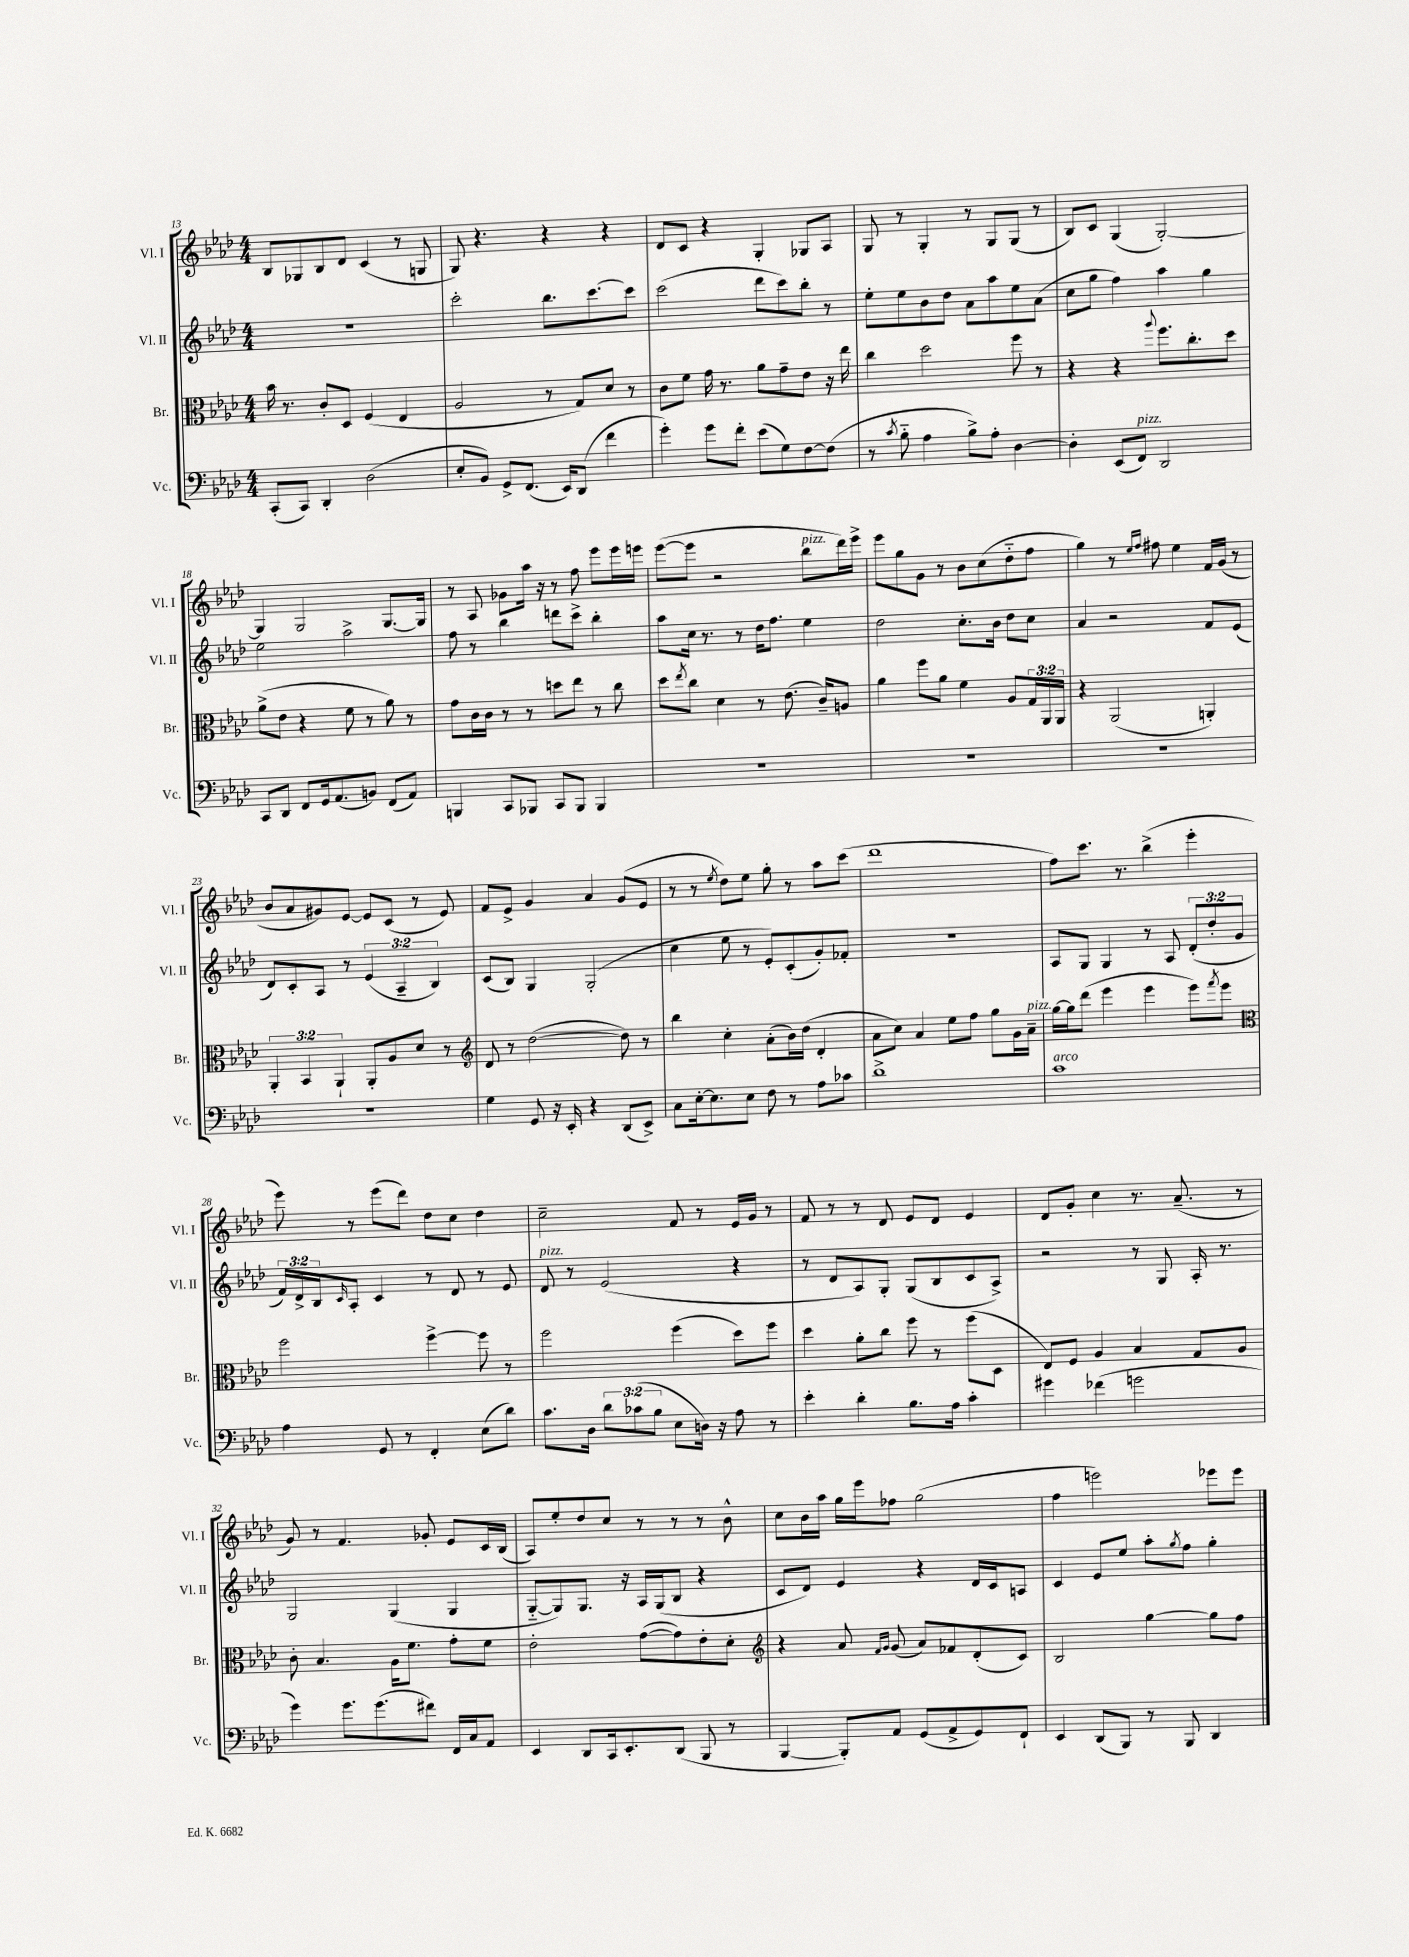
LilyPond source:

<<
\new StaffGroup <<
\new Staff = "s0" \with { instrumentName = "Vl. I" shortInstrumentName = "Vl. I" } {
    \clef treble \key aes \major \numericTimeSignature \time 4/4
    bes8 ges8 bes8 des'8 c'4( r8 g8 |
    g8) r4. r4 r4 |
    des'8 c'8 r4 g4-. ges8 aes8 |
    g8 r8 g4-. r8 g8 g8( r8 |
    bes8) c'8 g4( g2~-.) |
    g4 g2 g8.~ g16 |
    r8 aes8 ges'8 aes''16 r16 r8 f''8 ees'''8 ees'''16 e'''16 |
    ees'''8~( ees'''8 r2 bes''8^\markup { \italic "pizz." } des'''16) ees'''16-> |
    ees'''8 g''8 g'8 r8 bes'8 c''8( des''8-_ f''8 |
    g''4) r8 \grace { ees''16 f''16 } fis''8 ees''4 f'16 g'16( r8 |
    bes'8 aes'8 gis'8) ees'8~ ees'8 c'8( r8 ees'8) |
    f'8 ees'8-> g'4 aes'4 g'8( ees'8 |
    r8 r8 \acciaccatura { ees''8 } des''8) ees''8 g''8-. r8 aes''8 c'''8( |
    des'''1 |
    f''8) c'''8. r8. bes''4->( ees'''4-. |
    ees'''8) r8 ees'''8( des'''8) des''8 c''8 des''4 |
    c''2-- f'8 r8 ees'16 g'16 r8 |
    f'8 r8 r8 des'8 ees'8 des'8 ees'4 |
    des'8 g'8-. c''4 r8. aes'8.--( r8 |
    g'8) r8 f'4. ges'8-. ees'8 c'16 bes16( |
    aes8) ees''8-. des''8 c''8 r8 r8 r8 bes'8-^ |
    c''8 bes'16 aes''16 g''16 ees'''16 fes''8 g''2( |
    f''4 e'''2) ees'''8 ees'''8 \bar "|." |
}
\new Staff = "s1" \with { instrumentName = "Vl. II" shortInstrumentName = "Vl. II" } {
    \clef treble \key aes \major \numericTimeSignature \time 4/4 \override Staff.TupletNumber.text = #tuplet-number::calc-fraction-text
    R1 |
    c'''2-. bes''8. c'''8.~ c'''8 |
    c'''2( des'''8 c'''8) bes''8-. r8 |
    ees''8-. ees''8 bes'8 des''8 aes'8 aes''8 ees''8 aes'8( |
    c''8 g''8 f''4) aes''4 g''4 |
    ees''2 aes''2-> |
    f''8 r8 bes''4 d'''8 c'''8-> bes''4-. |
    aes''8 c''16 r8. r8 des''16 f''8. ees''4 |
    des''2 c''8.-. bes'16 des''8 c''8 |
    aes'4 r2 f'8 ees'8( |
    des'8) c'8-. aes8 r8 \tuplet 3/2 { ees'4( aes4-- bes4) } |
    c'8( bes8) g4 g2-.( |
    c''4 ees''8 r8 ees'8-.) c'8-.( g'8-.) fes'8-. |
    R1 |
    aes8 g8 g4 r8 aes8 \tuplet 3/2 { des'8-.( des''8-. g'8 } |
    \tuplet 3/2 { f'16) des'16-> bes16 } \grace { c'16 } aes8-. c'4 r8 des'8 r8 ees'8 |
    des'8^\markup { \italic "pizz." } r8 ees'2( r4 |
    r8 des'8 aes8) g8-. g8( bes8 c'8 aes8->) |
    r2 r8 g8 aes16-. r8. |
    g2 g4( g4 |
    g8~-_ g8) g8. r16 aes16 g16( bes8 r4 |
    c'8 des'8) ees'4 r4 des'16 c'16 a8 |
    c'4 ees'8 ees''8 aes''8-. \acciaccatura { g''8 } f''8 g''4-. \bar "|." |
}
\new Staff = "s2" \with { instrumentName = "Br." shortInstrumentName = "Br." } {
    \clef alto \key aes \major \numericTimeSignature \time 4/4 \override Staff.TupletNumber.text = #tuplet-number::calc-fraction-text
    bes'16 r8. c'8-. des8 f4( ees4 |
    aes2 r8 g8) des'8 r8 |
    c'8 f'8 g'16 r8. aes'8 g'8-- ees'8 r16 ees''16 |
    c''4 des''2 f''8 r8 |
    r4 r4 \appoggiatura { aes''8 } f''8. c''8.-. des''8 |
    aes'8->( ees'8 r4 f'8 r8 aes'8) r8 |
    g'8 c'16 c'16 r8 r8 d''8 ees''8 r8 c''8 |
    des''8 \acciaccatura { ees''8 } c''8 des'4 r8 ees'8.( c'16--) a8 |
    aes'4 f''8 aes'8 f'4 aes8 \tuplet 3/2 { g16 aes,16 aes,16 } |
    r4 aes,2( a,4-.) |
    \tuplet 3/2 { aes,4-. bes,4 aes,4-! } aes,8-. aes8 des'8 r8 |
    \clef treble des'8 r8 des''2~( des''8) r8 |
    bes''4 c''4-. aes'8-.( bes'16) des''16( des'4-. |
    aes'8 c''8) aes'4 ees''8 f''8 g''8 g'16 aes'16--^\markup { \italic "pizz." } |
    g''16~ g''16 des'''8( ees'''4 ees'''4 ees'''8) \acciaccatura { f'''8 } ees'''8 |
    \clef alto f''2 f''4~-> f''8 r8 |
    f''2 f''4( des''8) f''8 |
    des''4 aes'8-. c''8 f''8 r8 f''8( des8 |
    ees8) f8 aes4 bes4 g8 aes8 |
    c'8-. bes4. aes16 f'8. g'8-. f'8 |
    ees'2-. g'8~( g'8) ees'8-. des'8-. |
    \clef treble r4 aes'8 \grace { f'16 g'16 } g'8( aes'8) fes'8 des'8-.( c'8) |
    bes2 g''4~ g''8 f''8 \bar "|." |
}
\new Staff = "s3" \with { instrumentName = "Vc." shortInstrumentName = "Vc." } {
    \clef bass \key aes \major \numericTimeSignature \time 4/4 \override Staff.TupletNumber.text = #tuplet-number::calc-fraction-text
    c,8-.( c,8) des,4-. des2( |
    ees8-. bes,8) g,8-> f,8.( ees,16) des,8( f'4 |
    g'4-.) g'8 f'8-. ees'8( g8) f8~ f8( |
    r8 \acciaccatura { c'8 } bes8-_ aes4 bes8->) aes8-. des4~ |
    des4-. ees,8( f,8^\markup { \italic "pizz." }) des,2 |
    c,8 des,8 f,8 g,16 aes,8.( b,8) f,8( aes,8) |
    b,,4 c,8 bes,,8 c,8 bes,,8 bes,,4 |
    R1 |
    R1 |
    R1 |
    R1 |
    g4 g,8 r16 ees,16-. r4 des,8( ees,8->) |
    c8 ees16~-. ees8. ees8 f8 r8 aes8 ces'8 |
    des'1-> |
    c'1^\markup { \italic "arco" } |
    aes4 g,8 r8 f,4-. ees8( des'8) |
    c'8. des16 \tuplet 3/2 { des'8 ces'8( bes8 } ees8 d16) r16 aes8 r8 |
    ees'4-. des'4-. bes8. aes16 c'4-. |
    gis'4 fes'4( g'2 |
    g'4) g'8. g'8.( fis'8) f,16 c16 aes,8 |
    ees,4 des,8 c,16 ees,8.-. des,8( bes,,8 r8 |
    bes,,4~ bes,,8-.) aes,8 g,8( aes,8-> g,8) f,8-! |
    ees,4 des,8( bes,,8) r8 bes,,8 des,4 \bar "|." |
}
>>
>>
\layout { \context { \Score currentBarNumber = #13 } }
